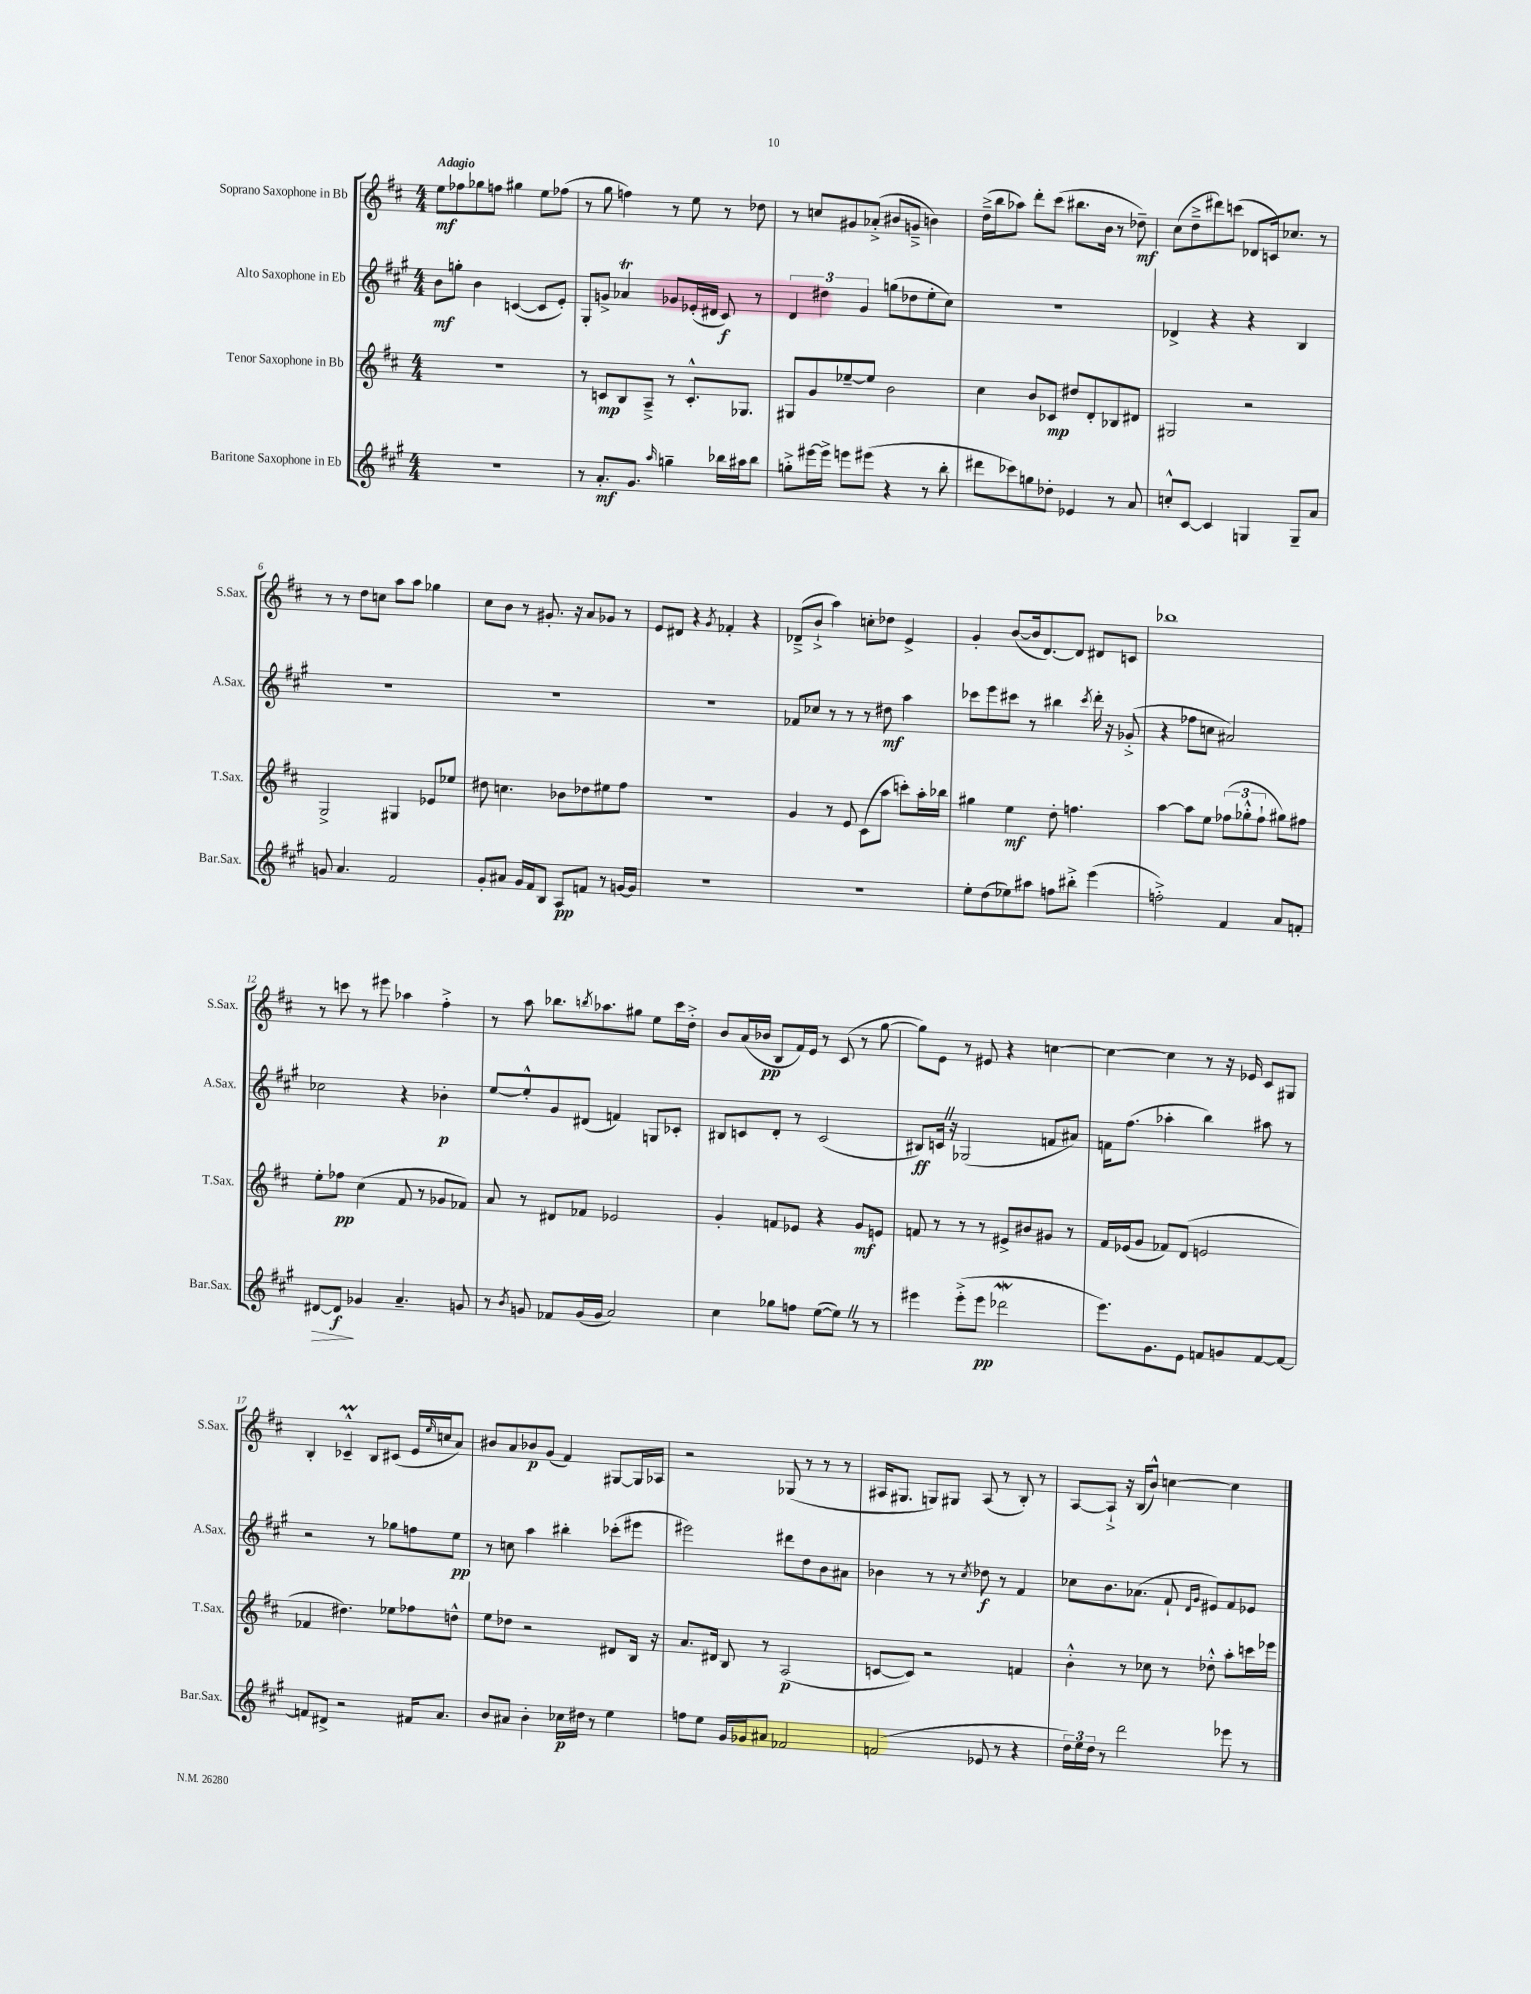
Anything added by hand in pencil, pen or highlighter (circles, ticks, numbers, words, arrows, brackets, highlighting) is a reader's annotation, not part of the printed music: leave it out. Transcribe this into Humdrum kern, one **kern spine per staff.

**kern	**kern	**kern	**kern
*staff4	*staff3	*staff2	*staff1
*clefG2	*clefG2	*clefG2	*clefG2
*k[f#c#g#]	*k[f#c#]	*k[f#c#g#]	*k[f#c#]
*M4/4	*M4/4	*M4/4	*M4/4
1r	1r	8b\L	8ee\L
.	.	8gg'\J	8ff-\
.	.	4b\	8gg-\
.	.	.	8ff\J
.	.	([4c/	4gg#\
.	.	8c/]L	8ee\L
.	.	8e'/J)	(8ff-\J
=	=	=	=
8r	8r	8G#'/L	8r
8.a'/L	8c/L	8g^/J	8gg\
.	8B/	4a-/	4ff\)
8.g#/J	.	.	.
.	8A~^/J	.	.
16qqaa/	.	.	.
4gg~\	8r	8g-/L	8r
.	8.c'^^/L	(16e-'/L	8ee\
.	.	16d#/JJ	.
16bb-\LL	.	8c#/)	8r
16aa#\J	8.G-/J	.	.
8bb-\J	.	8r	8dd-\
=	=	=	=
8gg'^\L	8G#/L	6d/	8r
[16eee#\L	8g/	.	8cc/L
.	.	6dd#\	.
16eee#^\]JJ	.	.	.
8eee\L	[8ee-~/	.	8g#/
.	.	6g#/	.
(8eee#\J	8ee-/]J	.	(8a-'^/J
4r	2b\	(8gg\L	8b#/L
.	.	8dd-\	8g~^/J
8r	.	8ee'\	4b\)
8bb'\	.	8cc#\J)	.
=	=	=	=
8ddd#\L	4cc#\	1r	(16dd~^\LL
.	.	.	16bb\J
8ccc-\)	.	.	8aa-\J)
8gg\	8b/L	.	8ddd'\L
8dd-'\J	8c-/J	.	(8ccc#\J
4e-/	8dd#/L	.	8.bb#\L
.	8d'/	.	.
.	.	.	16b\Jk
8r	8B-/	.	8r
8a/	8d#/J	.	8dd-~\)
=	=	=	=
8cc'^^/L	2G#/	4d-^/	(8cc#\L
[8c#/J	.	.	8dd~^\
4c#/]	.	4r	8ddd#\)
.	.	.	(8ccc\J
4G/	2r	4r	8d-/L
.	.	.	16c/k)
.	.	.	8.cc-/J
8G~/L	.	4B/	.
8a/J	.	.	8r
=	=	=	=
8g/	2G^/	1r	8r
4.a/	.	.	8r
.	.	.	8dd\L
.	.	.	8cc\J
2f#/	4G#/	.	8aa\L
.	.	.	8aa\J
.	8e-/L	.	4gg-\
.	8ee-/J	.	.
=	=	=	=
8g#'/L	8dd#\	1r	8cc#\L
8a#/J	4.cc\	.	8b\J
16g#/LL	.	.	8r
16f#/J	.	.	.
8B/J	.	.	8.g#'/
8A/L	8b-\L	.	.
.	.	.	16r
8f/J	8dd-\	.	8a/L
8r	8ee#\	.	8g-/J
[16g/LL	8ff#\J	.	8r
16g/]JJ	.	.	.
=	=	=	=
1r	1r	1r	8e/L
.	.	.	8d#/J
.	.	.	4r
.	.	.	8qg/
.	.	.	4f-'/
.	.	.	4r
=	=	=	=
1r	4g/	8f-/L	(8d-~^/L
.	.	8cc-/J	8b`^/J
.	8r	8r	4aa\)
.	8e/	8r	.
.	(8c#\L	8r	8cc'\L
.	8aa\J	8dd#\	8dd-\J
.	8ccc'\L)	4aa\	4e^/
.	16aa'\L	.	.
.	16bb-\JJ	.	.
=	=	=	=
8ee'\L	4gg#\	8ccc-\L	4g'/
(8dd\	.	8eee\	.
8ee-\)	4ee\	8ccc#\J	([8b/L
8aa#\J	.	8r	16b/]k
.	.	.	[8.d/)
8ff\L	8dd'\	4bb#\	.
8bb#'^\J	4.ff\	.	8d/]J
.	.	8qccc#/	.
(4eee\	.	16ddd'\	8d#/L
.	.	16r	.
.	.	(8g-'^/	8c/J
=	=	=	=
2ff'^\)	[4aa\	4r	1bb-
.	8aa\]L	8ff-\L	.
.	8ee\J	8cc\J	.
4f#/	(12ff-\L	2a#/)	.
.	12gg-'^^\	.	.
.	12ff-`\J	.	.
8a/L	8gg#\L)	.	.
8f'/J	8ff#\J	.	.
=	=	=	=
[8d#/L	8ee'\L	2cc-\	8r
8d#/]J	8ff-\J	.	8ccc\
4g-/	(4cc#\	.	8r
.	.	.	8eee#\
4.a~/	8f#/	4r	4aa-\
.	8r	.	.
.	8g-/L	4b-'\	4ff#'^\
8g/	8f-/J)	.	.
=	=	=	=
8r	8a/	[8ee/L	8r
8qb/	.	.	.
8g/	8r	8ee'^^/]	8aa\
8f-/L	8d#/L	8g#/	8.bb-\L
(16g/L	8f-/J	(8d#/J	.
.	.	.	8qbb/
16g/JJ	.	.	8.aa-\
2a/)	2e-/	4f/)	.
.	.	.	8gg#\J
.	.	8G/L	8ee\L
.	.	8c-'/J	16ccc#\L
.	.	.	16dd'^\JJ
=	=	=	=
4cc#\	4g'/	8B#/L	8b/L
.	.	8c/	(16a/L
.	.	.	16b-/JJ
8gg-\L	8f/L	8d'/J	8B/L
8ff\J	8e-/J	8r	16f#/L)
.	.	.	16e/JJ
([8ee\L	4r	(2c/	8r
8ee\]J)	.	.	(8c#/
8r	8g/L	.	8r
8r	8e/J	.	[8gg\
=	=	=	=
4eee#\	8f/	8B#/L)	8gg\]L)
.	8r	16c/Jk	8e\J
.	.	16r	.
(8eee#'^\L	8r	(2G-/	8r
8eee#\J	8r	.	8e#/
2ddd-\	8e#^/L	.	4r
.	8b#/	.	.
.	8g#/J	8f/L	[4cc\
.	8r	8a#/J)	.
=	=	=	=
8.eee\L)	16f#/LL	16f\LK	4cc\_
.	(16e-/J	(8.ff#\J	.
.	8g/J	.	.
8.g#\	.	.	.
.	8f-/L)	4aa-'\	4cc\]
8e\J	(8d/J	.	.
8f/L	2e/	4bb\)	8r
8g/	.	.	16r
.	.	.	16e-/
[8f/	.	8aa#\	8c#/L
8f/_J	.	8r	8G#/J
=	=	=	=
8f/]L	4f-/	2r	4B'/
8d#^/J	.	.	.
2r	4.dd#\)	.	4c-~^^/
.	.	8r	8B/L
.	8ee-\L	8gg-\L	(8c#/J
16f#/LK	8ff-\	8ff\	16e/LL
.	.	.	16qqee/
8.a/J	.	.	16cc/J
.	8dd^^\J	8ee\J	8a/J)
=	=	=	=
8b/L	8ee\L	8r	8b#/L
8a#/J	8dd-\J	8cc\	8a/
4b'\	2r	4aa\	8b-/
.	.	.	(8g/J
16cc-\LL	.	4bb#'\	4f#/)
16dd#\JJ	.	.	.
8r	.	.	.
4ee\	8d#/L	(8ccc-'\L	[8G#/L
.	16B/Jk	8eee#\J	16G#/]L
.	16r	.	16A-/JJ
=	=	=	=
8ff\L	8.a/L	2eee#\)	2r
8ee\J	.	.	.
.	16d#/Jk	.	.
16g#/LL	8B/	.	.
16g-/J	.	.	.
8a#/J	8r	.	.
2f-/	(2A/	8ddd#\L	(8G-/
.	.	8dd\	8r
.	.	8b\	8r
.	.	8a#\J	8r
=	=	=	=
(2f/	[8c/L	4b-\	16A#/LK
.	.	.	8.G#/J
.	8c/]J)	.	.
.	2r	8r	8G/L)
.	.	8r	8G#/J
.	.	8qcc#/	.
8e-/	.	8dd-\	(8A#/
8r	.	8r	8r
4r	4f/	4f#/	8B'/)
.	.	.	8r
=	=	=	=
24dd\LL)	4b'^^\	8cc-\L	[8A/L
24ee\	.	.	.
24dd\JJ	.	.	.
8r	.	8.b\	8A`^/]J
2ddd\	8r	.	16r
.	.	(8.a-\J	(16B/LK
.	8cc-\	.	8b^^/J)
.	8r	8f#`/	[4cc\
.	.	16qqd/LL	.
.	.	16qqg#/JJ	.
.	8dd-'^^\	8e#/L)	.
8eee-\	8aa'\L	8f#/	4cc\]
8r	16ccc\L	8e-/J	.
.	16eee-\JJ	.	.
==	==	==	==
*-	*-	*-	*-
